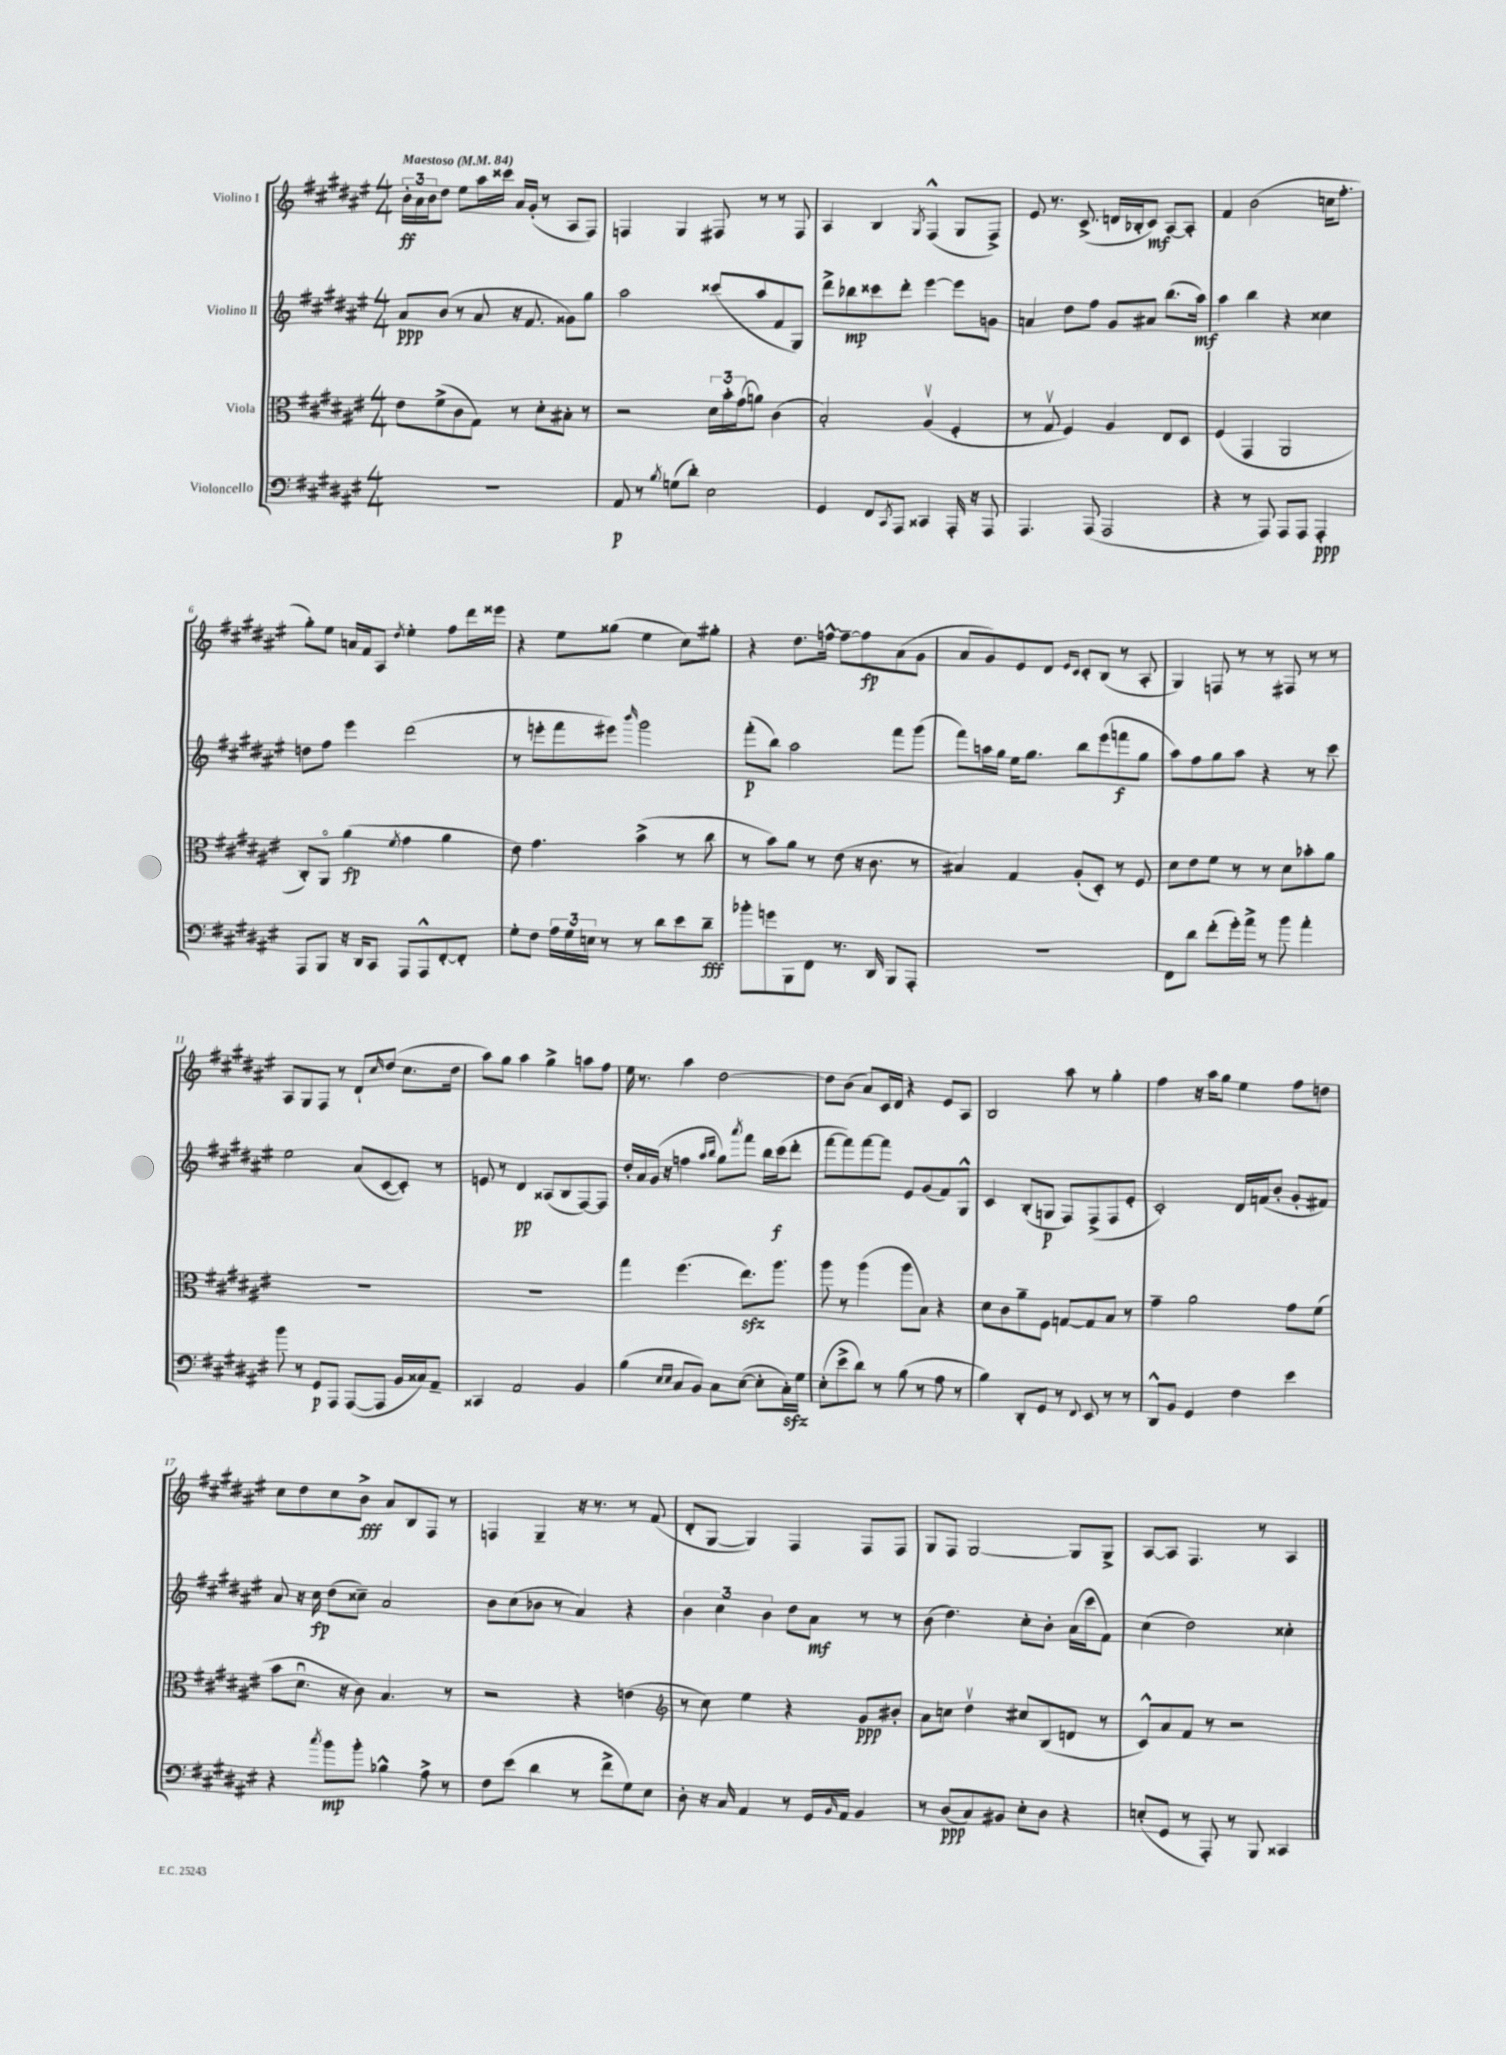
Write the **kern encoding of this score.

**kern	**dynam	**kern	**dynam	**kern	**dynam	**kern	**dynam
*part4	*part4	*part3	*part3	*part2	*part2	*part1	*part1
*staff4	*staff4	*staff3	*staff3	*staff2	*staff2	*staff1	*staff1
*I"Violoncello	*	*I"Viola	*	*I"Violino II	*	*I"Violino I	*
*clefF4	*	*clefC3	*	*clefG2	*	*clefG2	*
*k[f#c#g#d#a#e#]	*	*k[f#c#g#d#a#e#]	*	*k[f#c#g#d#a#e#]	*	*k[f#c#g#d#a#e#]	*
*M4/4	*	*M4/4	*	*M4/4	*	*M4/4	*
*MM84	*	*MM84	*	*MM84	*	*MM84	*
=1	=1	=1	=1	=1	=1	=1	=1
!	!	!	!	!	!	!LO:TX:a:B:t=Maestoso	!
1r	.	8e#\L	.	8a#/L	ppp	24b'\LL	ff
.	.	.	.	.	.	24a#\	.
.	.	.	.	.	.	24b\J	.
.	.	(8f#^\	.	(8b/J	.	8dd#\J	.
.	.	8c#\	.	8r	.	8ee#\L	.
.	.	8G#\J)	.	8a#/	.	16aa#\L	.
.	.	.	.	.	.	16ccc##X\JJ	.
.	.	8r	.	16r	.	16a#/LL	.
.	.	.	.	8.f#/	.	(16g#'/JJ	.
.	.	8d#'\L	.	.	.	8r	.
.	.	8B#X'\J	.	8g##X\L)	.	8A#/L	.
.	.	8r	.	8gg#\J	.	8F#/J)	.
=2	=2	=2	=2	=2	=2	=2	=2
8AA#/	p	2r	.	2aa#\	.	4Fn/	.
8r	.	.	.	.	.	.	.
8qB/	.	.	.	.	.	.	.
(8Gn\L	.	.	.	.	.	4G#/	.
8d#'\J)	.	.	.	.	.	.	.
2E#\	.	24d#\LL	.	(8ccc##X/L	.	8F#X/	.
.	.	24b'\	.	.	.	.	.
.	.	(24g#\J	.	.	.	.	.
.	.	8an\J)	.	8aa#/	.	8r	.
.	.	(4c#\	.	8f#/	.	8r	.
.	.	.	.	8G#/J)	.	8F#/	.
=3	=3	=3	=3	=3	=3	=3	=3
4GG#/	.	2B'/)	.	8ddd#^\L	.	4A#/	.
.	.	.	.	8bb-X\	mp	.	.
8FF#/L	.	.	.	8ccc##X\	.	4B/	.
8qCC#/	.	.	.	.	.	.	.
8AAA#/J	.	.	.	8ddd#'\J	.	.	.
.	.	.	.	.	.	8qG#/	.
4CC##X/	.	(4A#v/	.	[4eee#\	.	(4F#^^/	.
16AAA#'/	.	4F#'/	.	8eee#\L]	.	8G#/L	.
16r	.	.	.	.	.	.	.
8AAA#/	.	.	.	8gn\J	.	8F#^/J)	.
=4	=4	=4	=4	=4	=4	=4	=4
4.AAA#/	.	8r	.	4an/	.	8e#/	.
.	.	8G#v/	.	.	.	8.r	.
.	.	4F#/)	.	8dd#\L	.	.	.
.	.	.	.	.	.	(8.c#^/	.
(8AAA#/	.	.	.	8ff#\J	.	.	.
2AAA#/	.	4A#/	.	8g#/L	.	16dn/LL	.
.	.	.	.	.	.	16B-X'/J	.
.	.	.	.	8a#X/J	.	8c#/J)	mf
.	.	8E#/L	.	(8.bb\L	.	[8A#/L	.
.	.	8D#/J	.	.	.	8A#'/J]	.
.	.	.	.	16aa#\Jk)	mf	.	.
=5	=5	=5	=5	=5	=5	=5	=5
4r	.	(4F#/	.	4aa#\	.	4f#/	.
8r	.	4GG#/	.	4bb\	.	(2b\	.
8AAA#/)	.	.	.	.	.	.	.
8AAA#/L	.	2AA#/	.	4r	.	.	.
8AAA#/J	.	.	.	.	.	.	.
4AAA#'/	ppp	.	.	4cc##X\	.	16ccn\KL	.
.	.	.	.	.	.	8.ff#'\J	.
!!LO:LB:g=z
=6	=6	=6	=6	=6	=6	=6	=6
8AAA#/L	.	8C#'/L)	.	8ddn\L	.	8gg#'\L)	.
8BBB/J	.	8AA#/J	.	8ff#\J	.	8ee#\J	.
16r	.	(4a#\	fp	4eee#\	.	16an/LL	.
16DD#/KL	.	.	.	.	.	16f#/J	.
8CC#/J	.	.	.	.	.	8A#/J	.
.	.	8qf#/	.	.	.	8qdd#/	.
8AAA#/L	.	4g#\	.	(2ddd#\	.	4ee#'\	.
8AAA#^^/	.	.	.	.	.	.	.
[8FF#'/	.	4a#\	.	.	.	8ff#\L	.
8FF#'/J]	.	.	.	.	.	16ddd#\L	.
.	.	.	.	.	.	16eee##X\JJ	.
=7	=7	=7	=7	=7	=7	=7	=7
8G#'\L	.	8e#\)	.	8r	.	4r	.
8F#\J	.	4.g#\	.	8eeen'\L	.	.	.
24A#\LL	.	.	.	8fff#\	.	8ee#\L	.
24G#\	.	.	.	.	.	.	.
24En\JJ	.	.	.	.	.	.	.
8r	.	.	.	8eee#X\J)	.	(8gg##X\J	.
.	.	.	.	16qqbbb/	.	.	.
8r	.	(4b^\	.	2ggg#\	.	4ee#\	.
8d#\L	.	.	.	.	.	.	.
8e#\	.	8r	.	.	.	8cc#\L)	.
8d#~\J	fff	8cc#\	.	.	.	8gg#X'\J	.
=8	=8	=8	=8	=8	=8	=8	=8
8b-X'\L	.	8r	.	(8fff#'\L	p	4r	.
8gn\	.	8b\L)	.	8bb\J)	.	.	.
8BBB\	.	8a#\J	.	2aa#\	.	8.dd#\L	.
8FF#\J	.	8r	.	.	.	.	.
.	.	.	.	.	.	[16ffn^^\Jk	.
8.r	.	(8e#\	.	.	.	8ff~\L_	.
.	.	16r	.	.	.	8ff\]	fp
16DD#/	.	8.c#\	.	.	.	.	.
8BBB/L	.	.	.	8fff#\L	.	(8a#\	.
8AAA#'/J	.	8r	.	(8ggg#\J	.	8g#\J	.
=9	=9	=9	=9	=9	=9	=9	=9
1r	.	4B#X/)	.	8fff#\L)	.	8a#/L	.
.	.	.	.	16aan\L	.	8g#/)	.
.	.	.	.	16gg#\JJ	.	.	.
.	.	4G#/	.	16ee#\KL	.	8e#/	.
.	.	.	.	8.gg#\J	.	.	.
.	.	.	.	.	.	8d#/J	.
.	.	.	.	.	.	16qqe#/LL	.
.	.	.	.	.	.	16qqc#/JJ	.
.	.	(8A#'/L	.	8bb\L	.	8c#'/L	.
.	.	8D#'/J)	.	(8eee#\	.	(8B/J	.
.	.	8r	.	8fffn\	f	8r	.
.	.	8F#/	.	8gg#\J	.	8A#'/	.
=10	=10	=10	=10	=10	=10	=10	=10
8FF#\L	.	8d#\L	.	8aa#\L)	.	4G#/)	.
8d#\J	.	8e#\	.	8ff#\	.	.	.
(8f#'\L	.	8f#\J	.	8gg#\	.	8Fn/	.
16g#'\L)	.	8r	.	8aa#\J	.	8r	.
16a#^\JJ	.	.	.	.	.	.	.
8r	.	8r	.	4r	.	8r	.
8b\	.	8d#\L	.	.	.	8F#X/	.
4a#'\	.	8b-X'\	.	8r	.	8r	.
.	.	8a#\J	.	8ccc#\	.	8r	.
!!LO:LB:g=z
=11	=11	=11	=11	=11	=11	=11	=11
8b\	.	1r	.	2ee#\	.	8A#/L	.
8r	.	.	.	.	.	8G#/	.
8GG#/L	p	.	.	.	.	8F#/J	.
8AAA#/J	.	.	.	.	.	8r	.
([8AAA#/L	.	.	.	(8a#/L	.	8d#`/L	.
.	.	.	.	.	.	16qqcc#/	.
8AAA#/J]	.	.	.	[8c#/	.	(8dd#/J	.
16BB/LL	.	.	.	8c#'/J])	.	8.cc#\L	.
16C##X/J)	.	.	.	.	.	.	.
8AA#~/J	.	.	.	8r	.	.	.
.	.	.	.	.	.	16dd#\Jk	.
=12	=12	=12	=12	=12	=12	=12	=12
4CC##X/	.	1r	.	8en/	.	8aa#\L)	.
.	.	.	.	8r	.	8gg#\J	.
2AA#/	.	.	.	4d#/	pp	4aa#\	.
.	.	.	.	(8A##X/L	.	4gg#^\	.
.	.	.	.	8B/	.	.	.
4BB/	.	.	.	[8F#/)	.	8aan\L	.
.	.	.	.	8F#/J]	.	8ff#\J	.
=13	=13	=13	=13	=13	=13	=13	=13
(4B\	.	4gg#\	.	16dd#'/LL	.	16ee#\	.
.	.	.	.	16a#/	.	8.r	.
.	.	.	.	(16g#/JJ	.	.	.
.	.	.	.	16r	.	.	.
16qqE#/LL	.	.	.	.	.	.	.
16qqE#/JJ	.	.	.	.	.	.	.
8C#/L	.	(4.ff#\	.	4ffn\	.	4aa#\	.
8BB/J)	.	.	.	.	.	.	.
.	.	.	.	16qqaa#/LL	.	.	.
.	.	.	.	16qqbb/JJ	.	.	.
8C#\L	.	.	.	8gg#\L)	.	[2dd#\	.
.	.	.	.	8qaaa#/	.	.	.
([8E#\J	.	8.ee#zz\L)	.	8fff#\J	.	.	.
8E#'\L]	.	.	.	16bb\LL	.	.	.
.	.	8.aa#\J	.	(16ccc#\J	f	.	.
16C#zz'\L)	.	.	.	8ddd#'\J	.	.	.
16G#\JJ	.	.	.	.	.	.	.
=14	=14	=14	=14	=14	=14	=14	=14
(8E#'\L	.	8aa#\	.	[8fff#\L	.	8dd#\L]	.
8e#^\	.	8r	.	8fff#\])	.	(8b\J	.
8d#\J)	.	(4aa#\	.	[8fff#\	.	8a#/L)	.
8r	.	.	.	8fff#\J]	.	16c#/L	.
.	.	.	.	.	.	16d#/JJ	.
(8B\	.	8aa#\L	.	8e#/L	.	4r	.
8r	.	8B\J)	.	(8g#/	.	.	.
8A#\	.	4r	.	8f#/)	.	8e#/L	.
8r	.	.	.	8G#^^/J	.	8A#/J	.
=15	=15	=15	=15	=15	=15	=15	=15
4B\)	.	8d#\L	.	4c#/	.	2B/	.
.	.	8c#\	.	.	.	.	.
8DD#'/L	.	8a#~\	.	(8B'/L	.	.	.
8GG#/J	.	8F#\J	.	8Gn/J	p	.	.
8r	.	[8Gn/L	.	8F#/L)	.	8aa#\	.
8qqFF#/	.	.	.	.	.	.	.
8EE#/	.	8G/]	.	(8F#^/	.	8r	.
8r	.	8B/J	.	8F#/	.	4gg#'\	.
8r	.	8r	.	8e#'/J	.	.	.
=16	=16	=16	=16	=16	=16	=16	=16
8DD#^^/L	.	4g#~\	.	2c#'/)	.	4ff#\	.
8BB/J	.	.	.	.	.	.	.
4GG#/	.	2a#\	.	.	.	16r	.
.	.	.	.	.	.	16aa#\KL	.
.	.	.	.	.	.	8gg#\J	.
4F#\	.	.	.	16d#/LL	.	4ee#\	.
.	.	.	.	(16fn/J	.	.	.
.	.	.	.	8b'/J	.	.	.
4e#\	.	8g#\L	.	8g#'/L	.	8ff#\L	.
.	.	(8f#\J	.	8f#X/J)	.	8ddn\J	.
!!LO:LB:g=z
=17	=17	=17	=17	=17	=17	=17	=17
4r	.	8b\L	.	8a#/	.	8cc#\L	.
.	.	8.d#u\J	.	16r	.	8dd#\	.
.	.	.	.	16cc#\	fp	.	.
8qcc#/	.	.	.	.	.	.	.
8b\L	mp	.	.	(8dd#\L	.	8cc#\	.
.	.	16r	.	.	.	.	.
8b'\J	.	8c#\)	.	8cc##X~\J)	.	8b^\J	fff
4B-X^^\	.	4.B/	.	2a#/	.	8a#/L	.
.	.	.	.	.	.	8B/	.
8A#^\	.	.	.	.	.	8F#/J	.
8r	.	8r	.	.	.	8r	.
=18	=18	=18	=18	=18	=18	=18	=18
8F#\L	.	2r	.	8b\L	.	4Fn/	.
(8e#\J	.	.	.	(8cc#\	.	.	.
4d#\	.	.	.	8b-X\J	.	4G#~/	.
.	.	.	.	8r	.	.	.
8r	.	4r	.	4a#/)	.	16r	.
.	.	.	.	.	.	8.r	.
8f#^\L	.	.	.	.	.	.	.
8G#\)	.	(4en\	.	4r	.	8r	.
8E#\J	.	.	.	.	.	(8f#/	.
=19	=19	=19	=19	=19	=19	=19	=19
*	*	*clefG2	*	*	*	*	*
8D#'\	.	8r	.	6b\	.	8d#'/L	.
16r	.	8cc#\)	.	.	.	[8G#/J	.
.	.	.	.	6cc#\	.	.	.
16C#/	.	.	.	.	.	.	.
4AA#/	.	4ee#\	.	.	.	4G#/])	.
.	.	.	.	6b\	.	.	.
8r	.	4r	.	8dd#\L	.	4F#/	.
16GG#/LL	.	.	.	8a#\J	mf	.	.
16qqBB/	.	.	.	.	.	.	.
16AA#/JJ	.	.	.	.	.	.	.
4BB/	.	8g#/L	ppp	8r	.	8F#/L	.
.	.	8b#X'/J	.	8r	.	8F#/J	.
=20	=20	=20	=20	=20	=20	=20	=20
8r	.	8a#\L	.	(8b\	.	8G#/L	.
(8D#/L	ppp	8ccn\J	.	4.dd#\)	.	8F#/J	.
8C#/)	.	4dd#v\	.	.	.	[2G#/	.
8BB#X/J	.	.	.	.	.	.	.
8E#'\L	.	8cc#X/L	.	8cc#'\L	.	.	.
8D#\J	.	(8B/	.	8b'\J	.	.	.
4r	.	8dn/J	.	(16a#\LL	.	8G#/L]	.
.	.	.	.	16ccc#\J	.	.	.
.	.	8r	.	8f#\J)	.	8G#^/J	.
=21	=21	=21	=21	=21	=21	=21	=21
(8En'/L	.	8c#^^/L)	.	(4cc#\	.	[8A#/L	.
8GG#/J	.	8a#/	.	.	.	8A#/J]	.
8r	.	8f#/J	.	2dd#\)	.	4.F#/	.
8AAA#'/)	.	8r	.	.	.	.	.
8r	.	2r	.	.	.	.	.
8BBB/	.	.	.	.	.	8r	.
4CC##X/	.	.	.	4cc##X'\	.	4A#/	.
==	==	==	==	==	==	==	==
*-	*-	*-	*-	*-	*-	*-	*-
